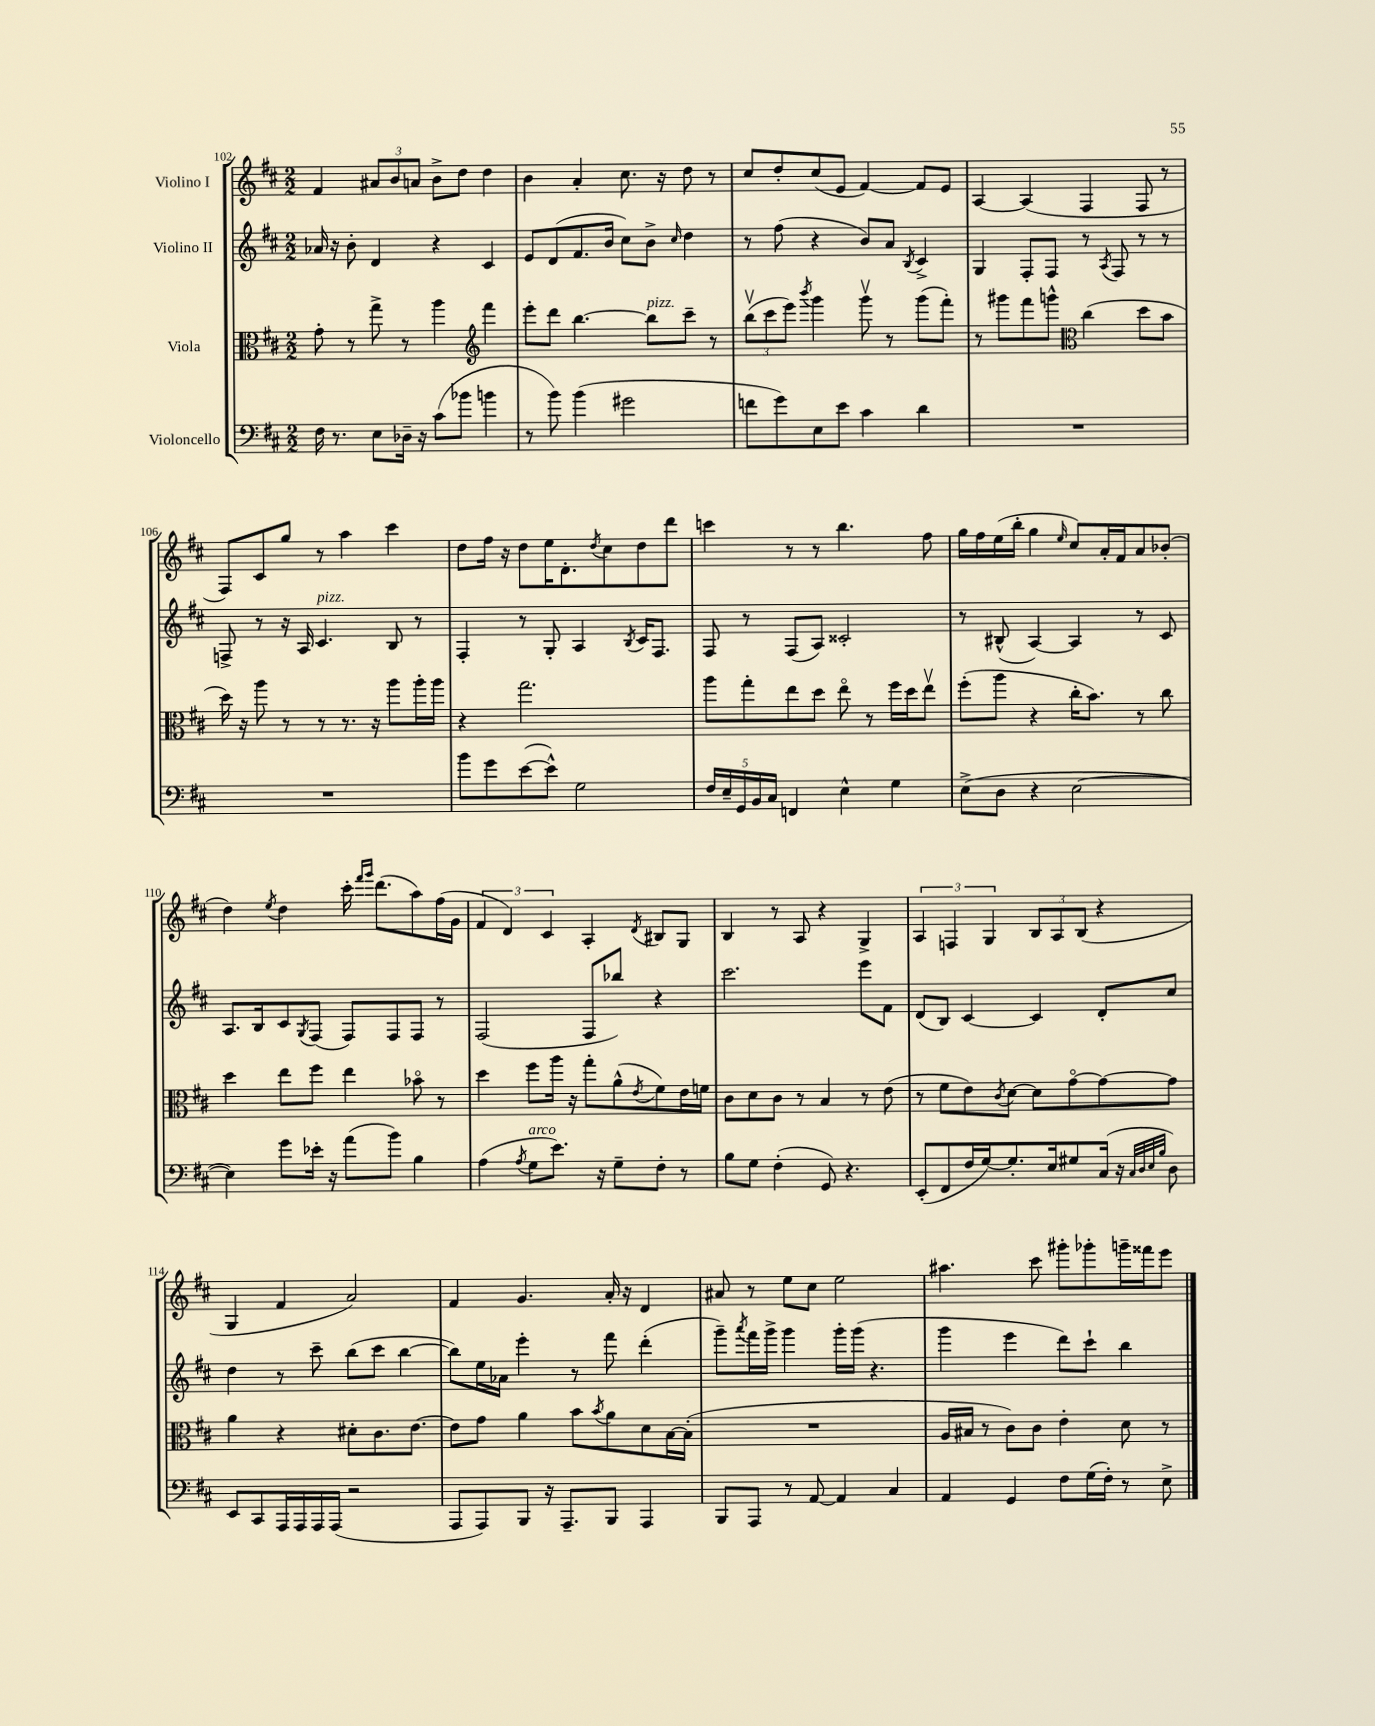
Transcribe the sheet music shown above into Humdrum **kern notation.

**kern	**kern	**kern	**kern
*staff4	*staff3	*staff2	*staff1
*clefF4	*clefC3	*clefG2	*clefG2
*k[f#c#]	*k[f#c#]	*k[f#c#]	*k[f#c#]
*M2/2	*M2/2	*M2/2	*M2/2
16F#	8g'	16a-	4f#
8.r	.	16r	.
.	8r	8b'	.
8E	8gg^	4d	12a#
.	.	.	12b
16D-~	8r	.	.
.	.	.	12a
16r	.	.	.
(8c#	4aa	4r	8b^
8b-	.	.	8dd
*	*clefG2	*	*
4b	4fff#	4c#	4dd
=	=	=	=
8r	8eee'	8e	4b
8b)	8ddd	(8d	.
(4b	[4.bb	8.f#	4a'
.	.	16b	.
2g#	.	8cc#)	8.cc#
.	8bb]	8b^	.
.	.	.	16r
.	.	16qqcc#	.
.	8ccc#~	4dd	8dd
.	8r	.	8r
=	=	=	=
8f	(12bbv	8r	8cc#
.	12ccc#	.	.
8g)	.	(8ff#	8dd'
.	12eee)	.	.
.	8qbbb	.	.
8E	4ggg	4r	(8cc#
8e	.	.	8e
4c#	8gggv	8b)	[4f#)
.	8r	8a	.
.	.	8qB	.
4d	(8ggg	4c#^	8f#]
.	8fff#')	.	8e
=	=	=	=
1r	8r	4G	[4A
.	8ggg#	.	.
.	8fff#	8F#'	(4A]
.	8ggg^^	8F#	.
*	*clefC3	*	*
.	(4cc#	8r	4F#
.	.	8qA	.
.	.	8F#	.
.	8dd	8r	8F#
.	8b	8r	8r
=	=	=	=
1r	16dd)	8F^	8F#)
.	16r	.	.
.	8aa	8r	8c#
.	8r	16r	8gg
.	.	16A	.
.	8r	4.c#	8r
.	8.r	.	4aa
.	16r	.	.
.	8aa	8B	4ccc#
.	16aa'	8r	.
.	16aa	.	.
=	=	=	=
8b	4r	4F#'	8dd
8g	.	.	16ff#
.	.	.	16r
([8e	2.gg	8r	8dd
8e^^])	.	8G'	16ee
.	.	.	8.d'
2G	.	4A	.
.	.	.	8qdd
.	.	.	8cc#
.	.	8qB	.
.	.	16c#	8dd
.	.	8.F#	.
.	.	.	8ddd
=	=	=	=
20F#	8aa	8F#	4ccc
20E~	.	.	.
20GG	.	.	.
.	8gg'	8r	.
20BB	.	.	.
20C#	.	.	.
4FF	8ee	(8F#	8r
.	8dd	8A)	8r
4E^^	8eeo	2c##'	4.bb
.	8r	.	.
4G	16ff#	.	.
.	16dd	.	.
.	8eev	.	8ff#
=	=	=	=
(8E^	(8ff#'	8r	16gg
.	.	.	16ff#
8D	8aa	(8B#^^	(16ee
.	.	.	16bb'
4r	4r	[4A)	4gg
.	.	.	16qqee
[2E	16cc#'	4A]	8cc#)
.	8.b)	.	.
.	.	.	16a'
.	.	.	16f#
.	8r	8r	8a
.	8cc#	8c#	(8b-'
=	=	=	=
4E])	4dd	8.A	4dd)
.	.	16B	.
.	.	.	8qee
8g	8ee	8c#	4dd
.	.	8qG	.
16e-'	8ff#	(8F#	.
16r	.	.	.
(8a	4ee	8F#)	16ccc#'
.	.	.	16qqfff#
.	.	.	16qqggg
.	.	.	(8.ddd
8b)	.	8F#	.
4B	8b-o	8F#	8aa)
.	8r	8r	(16ff#
.	.	.	16g
=	=	=	=
(4A	4dd	(2F#	6f#
.	.	.	6d)
8qA	.	.	.
8G	8ff#	.	.
.	.	.	6c#
8.e)	16aa	.	.
.	16r	.	.
.	8gg'	8F#	4A'
16r	.	.	.
8G~	(8a^^	8bb-)	.
.	8qe	.	8qd
8F#'	8f#)	4r	8B#
8r	16e	.	8G
.	16f	.	.
=	=	=	=
8B	8c#	2.ccc#	4B
8G	8d	.	.
(4F#'	8c#	.	8r
.	8r	.	8A
8GG)	4B	.	4r
4.r	.	.	.
.	8r	8eee	4G^
.	(8e	8f#	.
=	=	=	=
(8EE'	8r	(8d	6A
8FF#	8f#	8B)	.
.	.	.	6F
16F#	8e)	[4c#	.
[16G)	.	.	.
.	.	.	6G
.	8qc#	.	.
8.G']	[8d	.	.
.	8d]	4c#]	12B
16E	.	.	.
.	.	.	12A
8G#	[8go	.	.
.	.	.	(12B
(16C#	8g_	8d'	4r
16r	.	.	.
32qqC#	.	.	.
32qqD	.	.	.
32qqE	.	.	.
32qqB	.	.	.
8D)	8g]	8cc#	.
=	=	=	=
8EE	4a	4dd	4G
8CC#	.	.	.
16AAA	4r	8r	4f#
16AAA	.	.	.
16AAA	.	8ccc#~	.
(16AAA	.	.	.
2r	8d#'	(8bb	2a)
.	8.c#	8ccc#	.
.	.	[4bb	.
.	[8.e	.	.
=	=	=	=
8AAA	8e]	8bb])	4f#
8AAA)	8g	16ee	.
.	.	16a-	.
8BBB	4a	4eee'	4.g
16r	.	.	.
8.AAA~	.	.	.
.	8b	8r	.
.	8qb	.	.
8BBB	8a	8fff#	16a'
.	.	.	16r
4AAA	8d	(4ddd'	4d
.	[16B	.	.
.	(16B']	.	.
=	=	=	=
8BBB	1r	8ggg~)	8a#
.	.	8qaaa	.
8AAA	.	16fff#	8r
.	.	16ggg^	.
8r	.	4ggg	8ee
[8AA	.	.	8cc#
4AA]	.	16ggg'	2ee
.	.	(16ggg	.
.	.	4.r	.
4C#	.	.	.
=	=	=	=
4AA	16A	4ggg	4.aa#
.	16B#	.	.
.	8r	.	.
4GG	8c#)	4eee	.
.	8c#	.	8ccc#
8F#	4e'	8ddd)	8ggg#'
(16G	.	8ccc#`	8ggg-'
16F#')	.	.	.
8r	8d	4bb	16ggg~
.	.	.	16fff##
8E^	8r	.	8eee
==	==	==	==
*-	*-	*-	*-
